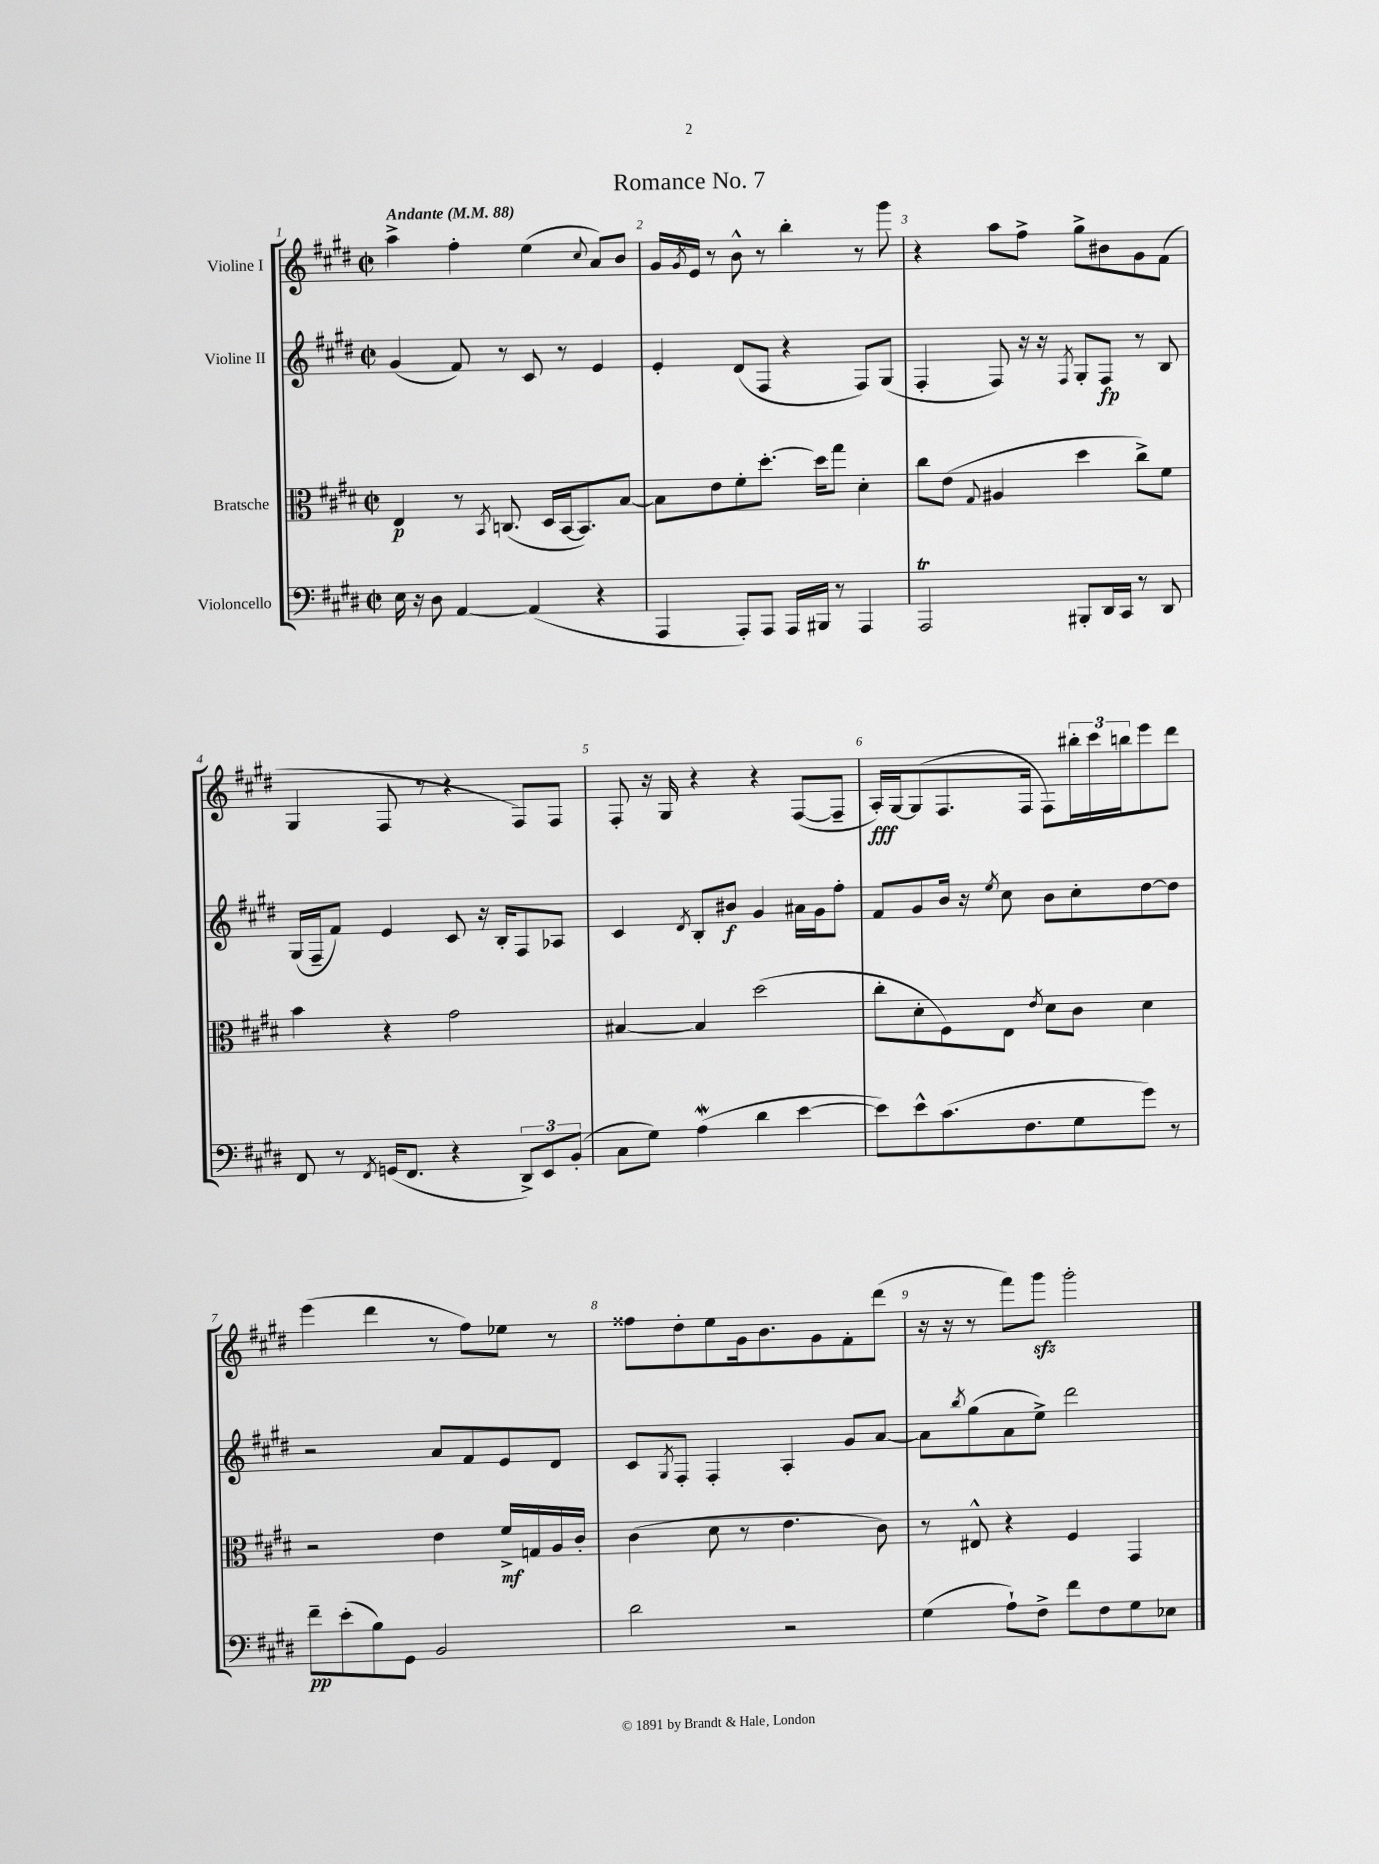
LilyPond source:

\header { title = "Romance No. 7" }
<<
\new StaffGroup <<
\new Staff = "s0" \with { instrumentName = "Violine I" } {
    \clef treble \key e \major \defaultTimeSignature \time 2/2 \tempo "Andante" 4 = 88
    a''4-> fis''4-. e''4( \appoggiatura { cis''8 } a'8) b'8 |
    gis'16 \acciaccatura { gis'8 } e'16 r8 b'8-^ r8 b''4-. r8 gis'''8 |
    r4 a''8 fis''8-> gis''8-> bis'8 gis'8 fis'8( |
    gis4 fis8 r8 r4 fis8) fis8 |
    fis8-. r16 gis16 r4 r4 fis8~( fis8-- |
    a16-.\fff) gis16~ gis8( fis8. fis16 fis8) \tuplet 3/2 { bis''16-. cis'''16 b''16 } e'''8 dis'''8 |
    e'''4( dis'''4 r8 fis''8) ees''8 r8 |
    fisis''8 dis''8-. e''8 gis'16 b'8. gis'8 fis'8-. dis'''8( |
    r16 r16 r8 fis'''8) gis'''8\sfz gis'''2-. \bar "|." |
}
\new Staff = "s1" \with { instrumentName = "Violine II" } {
    \clef treble \key e \major \defaultTimeSignature \time 2/2
    gis'4( fis'8) r8 cis'8 r8 e'4 |
    e'4-. dis'8( fis8 r4 fis8) gis8( |
    fis4-. fis8) r16 r16 \acciaccatura { fis8 } gis8-. fis8\fp r8 b8 |
    gis16( fis16-- fis'8) e'4 cis'8 r16 b16-. fis8 aes8 |
    cis'4 \acciaccatura { dis'8 } b8-. bis'8\f gis'4 ais'16 gis'16 fis''8-. |
    fis'8 gis'8 b'16 r16 \acciaccatura { e''8 } cis''8 b'8 cis''8-. dis''8~ dis''8 |
    r2 a'8 fis'8 e'8 dis'8 |
    cis'8 \acciaccatura { gis8 } fis8-. fis4-. a4-. gis'8 a'8~ |
    a'8 \acciaccatura { b''8 } gis''8( a'8 e''8->) dis'''2 \bar "|." |
}
\new Staff = "s2" \with { instrumentName = "Bratsche" } {
    \clef alto \key e \major \defaultTimeSignature \time 2/2
    e4\p r8 \acciaccatura { b,8 } c8.( dis16 b,16~ b,8.) b8~ |
    b8 e'8 fis'8-. dis''8.~-. dis''16 gis''8 dis'4-. |
    cis''8 e'8( \appoggiatura { gis8 } ais4 dis''4 cis''8->) fis'8 |
    b'4 r4 gis'2 |
    bis4~ bis4 dis''2( |
    cis''8-. dis'8-. fis8) e8 \acciaccatura { e'8 } dis'8 cis'8 dis'4 |
    r2 e'4 fis'16->\mf g16 a16 cis'16-. |
    cis'4( dis'8 r8 e'4. cis'8) |
    r8 eis8-^ r4 fis4 gis,4 \bar "|." |
}
\new Staff = "s3" \with { instrumentName = "Violoncello" } {
    \clef bass \key e \major \defaultTimeSignature \time 2/2
    e16 r16 dis8 a,4~ a,4( r4 |
    a,,4 a,,8-.) a,,8 a,,16 bis,,16 r8 a,,4 |
    a,,2\trill bis,,8-. dis,16 cis,16 r8 dis,8 |
    fis,8 r8 \acciaccatura { fis,8 } g,16( fis,8. r4 \tuplet 3/2 { dis,8->) e,8 b,8-.( } |
    cis8 gis8) a4\mordent( dis'4 e'4~ |
    e'8) e'8-^ cis'8.( fis8. gis8 gis'8) r8 |
    fis'8--\pp e'8-.( b8) gis,8 b,2 |
    dis'2 r2 |
    gis4( a8-!) fis8-> fis'8 fis8 gis8 ees8 \bar "|." |
}
>>
>>
\layout { \context { \Score \override BarNumber.break-visibility = ##(#f #t #t) barNumberVisibility = #all-bar-numbers-visible } }
